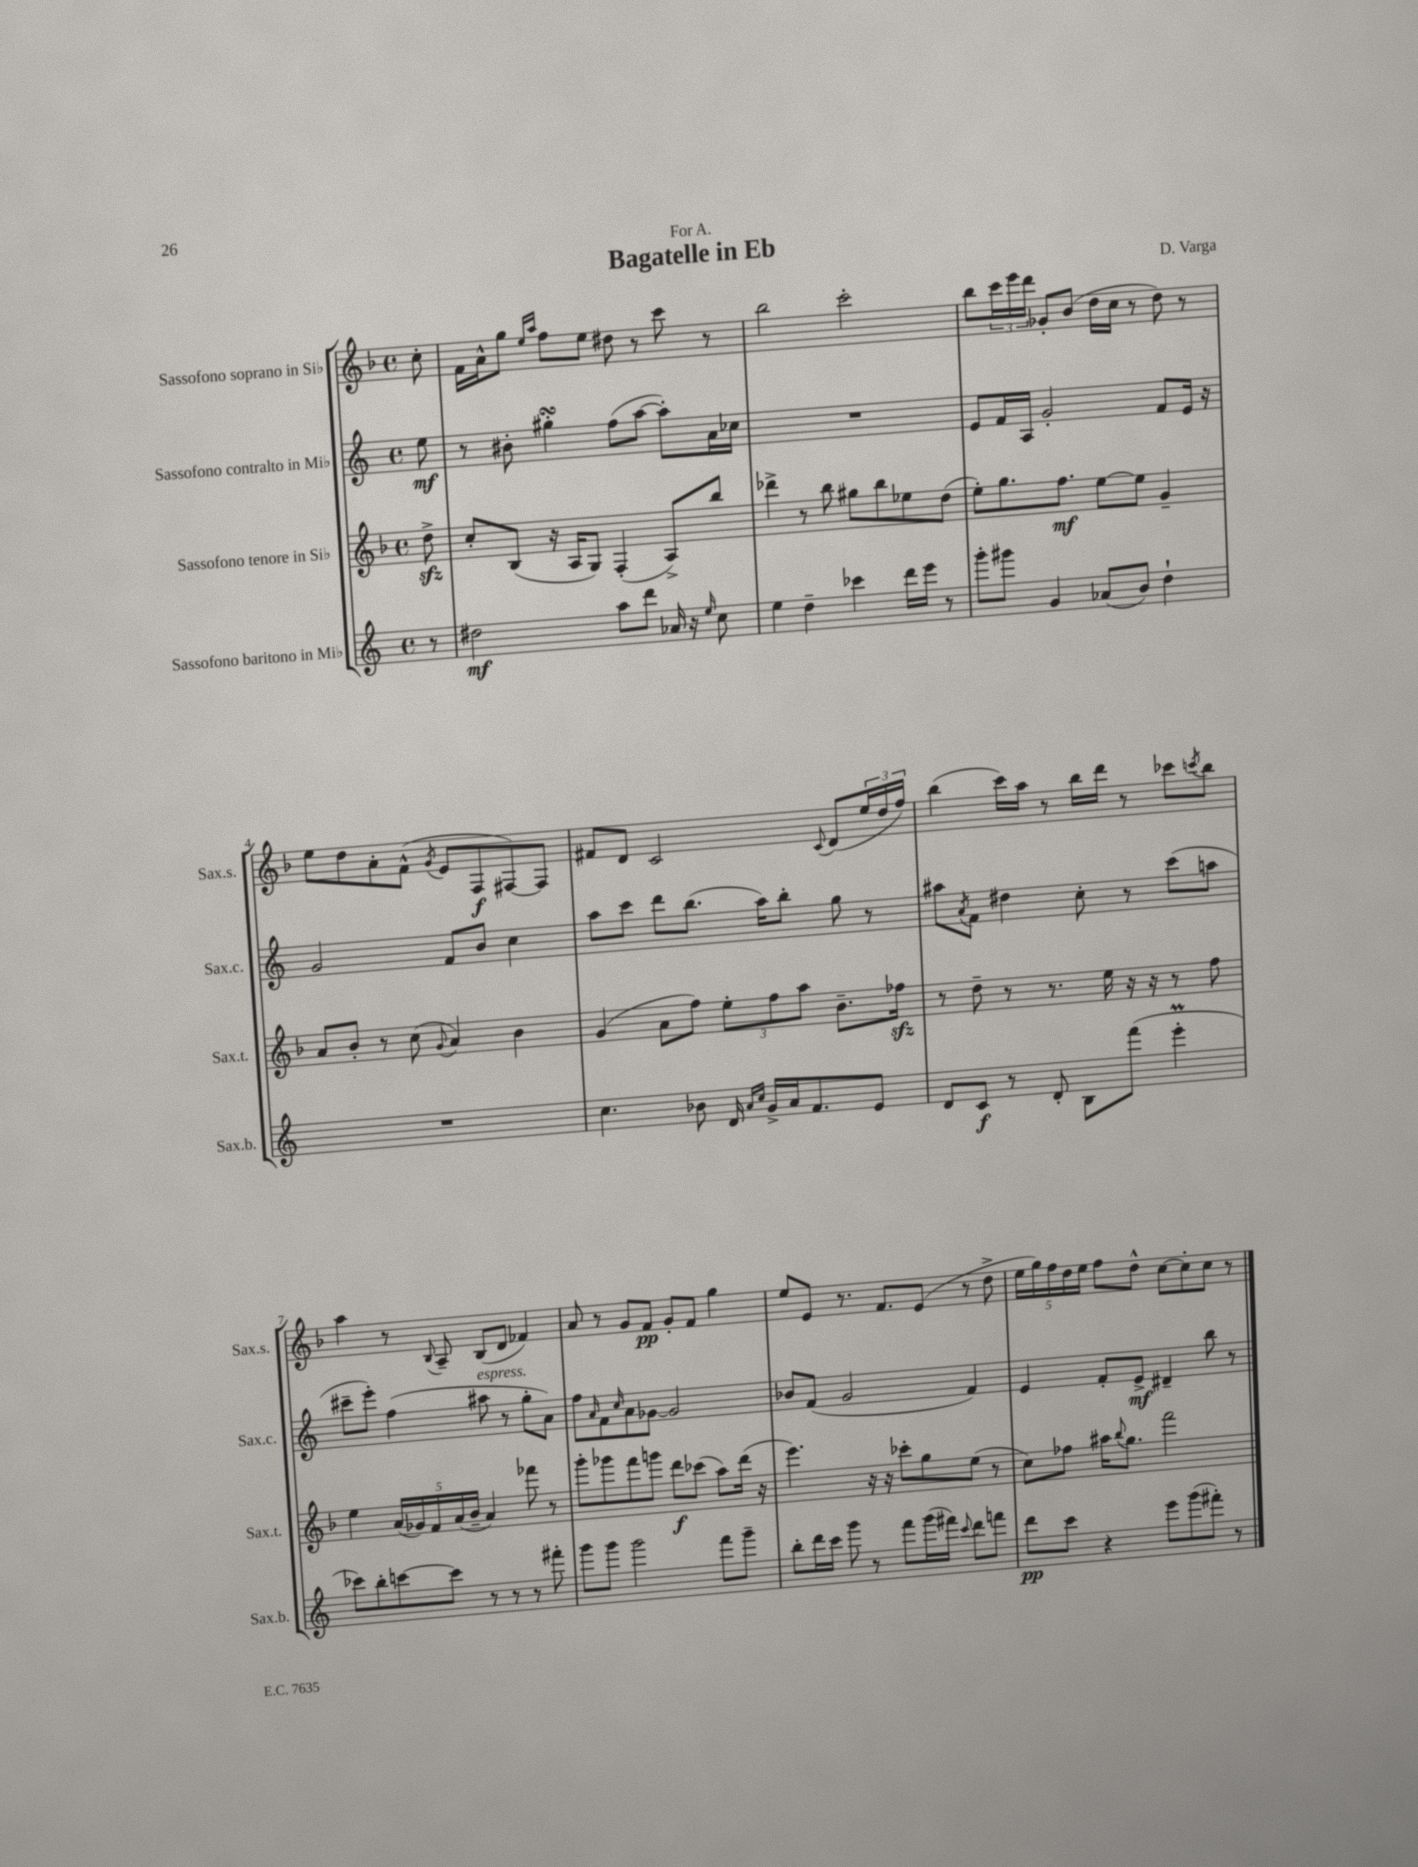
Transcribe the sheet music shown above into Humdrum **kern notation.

**kern	**dynam	**kern	**dynam	**kern	**dynam	**kern	**dynam
*part4	*part4	*part3	*part3	*part2	*part2	*part1	*part1
*staff4	*staff4	*staff3	*staff3	*staff2	*staff2	*staff1	*staff1
*I"Sassofono baritono in Mi♭	*	*I"Sassofono tenore in Si♭	*	*I"Sassofono contralto in Mi♭	*	*I"Sassofono soprano in Si♭	*
*I'Sax.b.	*	*I'Sax.t.	*	*I'Sax.c.	*	*I'Sax.s.	*
*clefG2	*	*clefG2	*	*clefG2	*	*clefG2	*
*k[]	*	*k[b-]	*	*k[]	*	*k[b-]	*
*M4/4	*	*M4/4	*	*M4/4	*	*M4/4	*
*met(c)	*	*met(c)	*	*met(c)	*	*met(c)	*
=	=	=	=	=	=	=	=
8r	.	8ddzz^\	.	8ee\	mf	8cc'\	.
=1	=1	=1	=1	=1	=1	=1	=1
2dd#X\	mf	8cc'/L	.	8r	.	16f\LL	.
.	.	.	.	.	.	16a^^\J	.
.	.	(8B-/J	.	8b#X'\	.	8gg\J	.
.	.	.	.	.	.	16qqee/LL	.
.	.	.	.	.	.	16qqaa/JJ	.
.	.	16r	.	4gg#XsSsS'\	.	8ff\L	.
.	.	16A/KL	.	.	.	.	.
.	.	8G/J)	.	.	.	8ee\J	.
8aa\L	.	(4F'/	.	(8ff\L	.	8dd#X\	.
8ddd\J	.	.	.	[8aa\J	.	8r	.
16a-X/	.	8A^/L)	.	8aa'\L])	.	8ccc\	.
16r	.	.	.	.	.	.	.
16qqee/	.	.	.	.	.	.	.
8cc\	.	8bb-/J	.	16a\L	.	8r	.
.	.	.	.	16cc-X\JJ	.	.	.
=2	=2	=2	=2	=2	=2	=2	=2
4ee\	.	4ddd-X^\	.	1r	.	2bb-\	.
4dd~\	.	8r	.	.	.	.	.
.	.	8bb-\	.	.	.	.	.
4ccc-X\	.	8gg#X\L	.	.	.	2ccc'\	.
.	.	8bb-\	.	.	.	.	.
16ddd\LL	.	8ee-X\	.	.	.	.	.
16eee\JJ	.	.	.	.	.	.	.
8r	.	(8dd\J	.	.	.	.	.
=3	=3	=3	=3	=3	=3	=3	=3
8ggg'\L	.	8ee'\L)	.	8e/L	.	8bb-\L	.
8ggg#X\J	.	8.gg\	.	16f/L	.	24ccc\L	.
.	.	.	.	.	.	24eee\	.
.	.	.	.	16A/JJ	.	.	.
.	.	.	.	.	.	24ddd\JJ	.
4g/	.	.	.	2g'/	.	8g-X'/L	.
.	.	8.ff\J	mf	.	.	.	.
.	.	.	.	.	.	(8b-/J	.
(8a-X/L	.	[8ee\L	.	.	.	16dd\LL	.
.	.	.	.	.	.	16cc\JJ	.
8b/J)	.	8ee\J]	.	.	.	8r	.
4dd`\	.	4g~/	.	8f/L	.	8dd\)	.
.	.	.	.	16e/Jk	.	8r	.
.	.	.	.	16r	.	.	.
!!LO:LB:g=z
=4	=4	=4	=4	=4	=4	=4	=4
1r	.	8a/L	.	2g/	.	8ee\L	.
.	.	8b-'/J	.	.	.	8dd\	.
.	.	8r	.	.	.	8a'\	.
.	.	(8cc\	.	.	.	(8f^^\J	.
.	.	8qqg/	.	.	.	8qg/	.
.	.	4a/)	.	8f/L	.	8e/L	.
.	.	.	.	8b/J	.	8F/	f
.	.	4b-\	.	4cc\	.	[8F#X/)	.
.	.	.	.	.	.	8F#/J]	.
=5	=5	=5	=5	=5	=5	=5	=5
4.cc\	.	(4g/	.	8aa\L	.	8f#X/L	.
.	.	.	.	8ccc\J	.	8d/J	.
.	.	8a\L	.	8ddd\L	.	2c/	.
8b-X\	.	8ff\J)	.	(8.bb\J	.	.	.
16d/	.	12ee'\L	.	.	.	.	.
16qqa/LL	.	.	.	.	.	.	.
16qqcc/JJ	.	.	.	.	.	.	.
16g^/LL	.	.	.	16aa\KL)	.	.	.
.	.	12ff\	.	.	.	.	.
16a/J	.	.	.	8bb'\J	.	.	.
.	.	12aa\J	.	.	.	.	.
8.f/	.	.	.	.	.	.	.
.	.	.	.	.	.	8qqc/	.
.	.	8.b-~\L	.	8gg\	.	(8d/L	.
8e/J	.	.	.	8r	.	24ee/L	.
.	.	.	.	.	.	24dd/	.
.	.	16ff-Xzz\Jk	.	.	.	.	.
.	.	.	.	.	.	24ff/JJ)	.
=6	=6	=6	=6	=6	=6	=6	=6
8d/L	.	8r	.	8aa#X\L	.	(4bb-\	.
.	.	.	.	8qa/	.	.	.
8c/J	f	8dd~\	.	8f\J	.	.	.
8r	.	8r	.	4dd#X\	.	16ccc\LL)	.
.	.	.	.	.	.	16aa\JJ	.
8d'/	.	8.r	.	.	.	8r	.
8B\L	.	.	.	8cc'\	.	16bb-\LL	.
.	.	16ee\	.	.	.	16ddd\JJ	.
(8fff\J	.	16r	.	8r	.	8r	.
.	.	16r	.	.	.	.	.
4eeem'\	.	8r	.	(8ccc\L	.	8ccc-X\L	.
.	.	.	.	.	.	8qcccn/	.
.	.	8ff\	.	8aan\J	.	8bb-\J	.
!!LO:LB:g=z
=7	=7	=7	=7	=7	=7	=7	=7
8ccc-X\L)	.	4ee\	.	8ccc#X~\L	.	4aa\	.
8bb'\	.	.	.	8eee'\J)	.	.	.
[8cccn\	.	(20a/LL	.	(4ff\	.	8r	.
.	.	20g-X/)	.	.	.	.	.
.	.	20f/	.	.	.	.	.
.	.	.	.	.	.	8qqB-/	.
8ccc\J]	.	.	.	.	.	8A~/	.
.	.	(20a/	.	.	.	.	.
.	.	20b-~/JJ	.	.	.	.	.
!	!	!	!	!LO:TX:a:i:t=espress.	!	!	!
8r	.	4a/)	.	8aa#X\	.	(8B-/L	.
8r	.	.	.	8r	.	8d/J	.
8r	.	8fff-X\	.	8gg'\L	.	4f-X/)	.
8fff#X'\	.	8r	.	8a\J)	.	.	.
=8	=8	=8	=8	=8	=8	=8	=8
8ggg\L	.	8ggg'\L	.	8ff\L	.	8a/	.
.	.	.	.	16qqa/	.	.	.
8ggg\J	.	8ggg-X\	.	8f\	.	8r	.
.	.	.	.	16qqcc/	.	.	.
2ggg\	.	8fff\	.	8a\	.	8g/L	.
.	.	8gggn\J	.	[8g-X\J	.	8f/J	pp
.	.	8ddd\L	f	2g-/]	.	8g'/L	.
.	.	(8ccc-X\J	.	.	.	8f/J	.
8fff\L	.	8aa\L)	.	.	.	4gg\	.
8ggg~\J	.	(16ddd\Jk	.	.	.	.	.
.	.	16r	.	.	.	.	.
=9	=9	=9	=9	=9	=9	=9	=9
8bb'\L	.	4.eee\)	.	8b-X/L	.	8ee/L	.
16ddd\L	.	.	.	(8f/J	.	8e/J	.
16ccc\JJ	.	.	.	.	.	.	.
8ggg\	.	.	.	2g/	.	8.r	.
8r	.	16r	.	.	.	.	.
.	.	16r	.	.	.	8.f/L	.
8fff\L	.	8ccc-X'\L	.	.	.	.	.
(16ggg\L	.	8gg\	.	.	.	(8e/J	.
16fff#X\JJ)	.	.	.	.	.	.	.
8qqccc/	.	.	.	.	.	.	.
8ddd\L	.	(8ee\J	.	4f/)	.	8r	.
8fffn\J	.	8r	.	.	.	8dd^\	.
=10	=10	=10	=10	=10	=10	=10	=10
8ddd\L	pp	8cc\L)	.	4e/	.	20ee\LL	.
.	.	.	.	.	.	20gg\)	.
.	.	.	.	.	.	20ff\	.
8ccc\J	.	8ff-X\J	.	.	.	.	.
.	.	.	.	.	.	20dd\	.
.	.	.	.	.	.	20ee\JJ	.
4r	.	16aa#X\KL	.	8f'/L	.	8ff\L	.
.	.	8qqbb-/	.	.	.	.	.
.	.	8.gg\J	.	.	.	.	.
.	.	.	.	8e^/J	mf	8dd^^\J	.
8eee\L	.	2fff\	.	4d#X~/	.	[8cc\L	.
(8ggg\	.	.	.	.	.	8cc'\]	.
8fff#X'\J)	.	.	.	8bb\	.	8cc\J	.
8r	.	.	.	8r	.	8r	.
==	==	==	==	==	==	==	==
*-	*-	*-	*-	*-	*-	*-	*-
